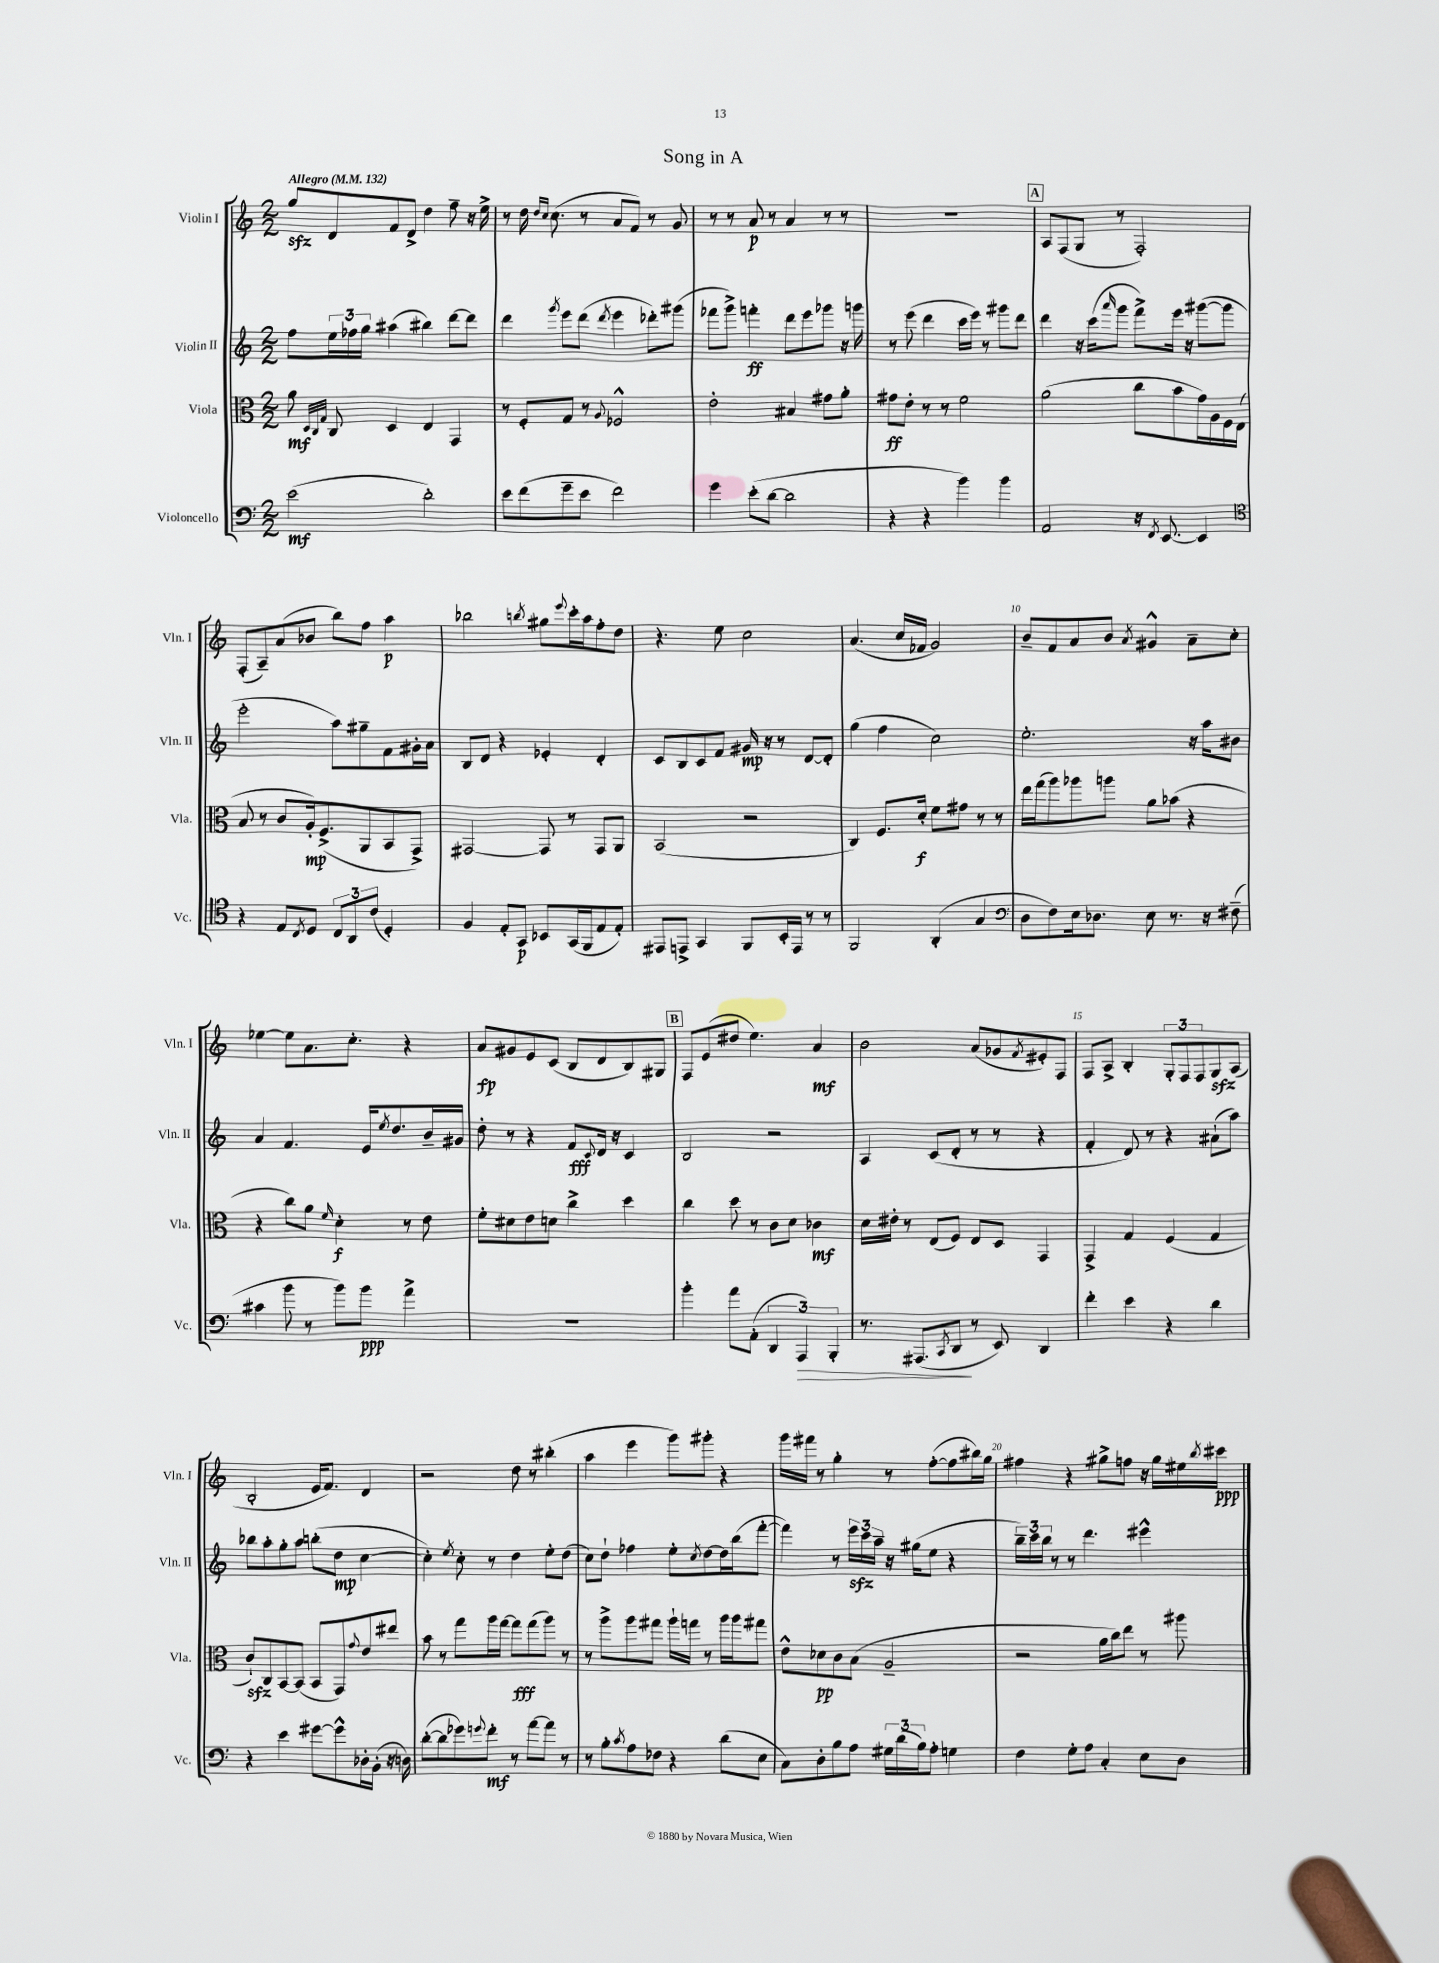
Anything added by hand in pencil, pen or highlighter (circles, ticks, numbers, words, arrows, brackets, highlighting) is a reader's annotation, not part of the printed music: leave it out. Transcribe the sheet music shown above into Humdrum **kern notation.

**kern	**kern	**kern	**kern
*staff4	*staff3	*staff2	*staff1
*clefF4	*clefC3	*clefG2	*clefG2
*k[]	*k[]	*k[]	*k[]
*M2/2	*M2/2	*M2/2	*M2/2
*MM132	*MM132	*MM132	*MM132
(2e	8a	8ff	8gg
.	32qqD	.	.
.	32qqC	.	.
.	32qqG	.	.
.	8C	24ee	8d
.	.	24ff-	.
.	.	24gg	.
.	4D	(4aa#	8f
.	.	.	8d^
2d')	4E	4bb#)	4dd
.	4GG	[8ddd	8ff~
.	.	8ddd]	16r
.	.	.	16ee^
=	=	=	=
8e	8r	4ddd	8r
(8f	8F'	.	16dd
.	.	.	16qqdd
.	.	.	16qqcc
.	.	.	(8.cc
.	.	8qggg	.
8g~	8G	8eee	.
8e	8r	(8ddd	8r
.	8qqA	8qddd	.
2f)	2F-^^	4eee	8a
.	.	.	8f)
.	.	8ddd-')	8r
.	.	(8ggg#	8g
=	=	=	=
4g	2e'	8fff-	8r
.	.	8ggg^)	8r
(8e'	.	4fff'	8a
[8d	.	.	8r
2d]	4B#	8ddd	4a
.	.	8eee	.
.	8g#	8ggg-	8r
.	8a'	16r	8r
.	.	16ggg	.
=	=	=	=
4r	8g#	8r	1r
.	8e'	(8eee	.
4r	8r	4ddd	.
.	8r	.	.
4b)	2f	16ccc	.
.	.	16eee)	.
.	.	8r	.
4b	.	8ggg#	.
.	.	8ddd	.
=	=	=	=
2AA	(2a	4ddd	8A
.	.	.	(8F
.	.	16r	8G
.	.	(16ccc	.
.	.	16qqaaa	.
.	.	8ggg	8r
16r	8cc	8fff^)	2F')
8qFF	.	.	.
[8.EE	.	.	.
.	8b	16eee	.
.	.	16r	.
4EE]	16g)	([8ggg#	.
.	16A	.	.
.	16F	8ggg#]	.
.	(16E	.	.
=	=	=	=
*clefC4	*	*	*
4r	8B	2eee'	(8F'
.	8r	.	8A~)
8E	8c	.	(8a
8qC	.	.	.
8D	16A')	.	8b-
.	(8.F^	.	.
12C	.	8aa)	8bb)
12AA	.	.	.
.	8AA	8gg#~	8ff
(12c	.	.	.
4D')	8BB	8f	4aa
.	8GG^)	16g#'	.
.	.	16a	.
=	=	=	=
4F	[2GG#	8B	2bb-
.	.	8d	.
8E'	.	4r	.
8GG	.	.	.
.	.	.	8qbb
8BB-	8GG#]	4e-'	8gg#
.	.	.	8qqeee
(16GG	8r	.	16ccc'
16FF	.	.	16aa
8E	8GG#	4d'	8ff'
8E')	8AA	.	8dd
=	=	=	=
8EE#	(2BB	8c	4.r
8EE^	.	8B	.
4GG	.	8c	.
.	.	8f	8ee
8FF	2r	16g#	2cc
.	.	16r	.
16BB'	.	8r	.
16EE	.	.	.
8r	.	[8d	.
8r	.	8d']	.
=	=	=	=
2FF	4C)	(4gg	(4.a
.	8.F	4ff	.
.	.	.	16cc
.	16d'	.	16f-
(4AA'	8f	2cc)	2g)
.	8g#	.	.
4G	8r	.	.
.	8r	.	.
=	=	=	=
*clefF4	*	*	*
8D	16ee	2.ee'	8b~
.	(16gg	.	.
8F)	8aa)	.	8f
16E	8aa-	.	8a
8.D-	.	.	.
.	8aa	.	8b
.	.	.	8qa
8E	8a	.	4g#^^
8.r	(8b-	.	.
.	4r	16r	8a~
16r	.	16aa	.
(8F#~	.	8b#	8cc'
=	=	=	=
4c#	4r	4a	[4ee-
8b	8cc)	4.f	8ee-]
8r	8a	.	8.a
.	16qqf	.	.
8b)	4d'	.	.
.	.	.	8.cc'
8b	.	16e	.
.	.	8qee	.
.	.	8.dd	.
4a^	8r	.	4r
.	8e	16b~	.
.	.	16g#	.
=	=	=	=
1r	8f'	8dd'	8a
.	8d#	8r	8g#
.	8e	4r	8e
.	8d	.	(8c
.	4cc^	8f	8B
.	.	8qqc	.
.	.	16d	8d
.	.	16r	.
.	4dd	4c	8B)
.	.	.	8G#
=	=	=	=
4b'	4cc	2B	8F
.	.	.	(8e
8a	8dd	.	8dd#
(8AA'	8r	.	4.ee)
6DD	8c	2r	.
.	8d	.	.
6AAA)	.	.	.
.	4c-	.	4a
6BBB'	.	.	.
=	=	=	=
8.r	16d	4A	2b
.	16e#'	.	.
.	8r	.	.
(8.AAA#	.	.	.
.	(8E	(8c	.
8qCC	.	.	.
8DD	8F)	8d'	.
8r	8E	8r	(8a
8EE)	8D	8r	8g-
.	.	.	8qf
4DD	4GG	4r	8e#')
.	.	.	8F
=	=	=	=
4f'	4GG^	4f'	8F
.	.	.	8A^
4e	4G	8d)	4B'
.	.	8r	.
4r	(4F	4r	12G'
.	.	.	12F
.	.	.	12F
4d	4G	(8a#`	8G
.	.	8aa)	(8A
=	=	=	=
4r	8c`)	8bb-	2B'
.	8C	8aa'	.
4e	[8BB	8gg'	.
.	(8BB]	8aa	.
[8g#	8BB	(8bb'	16e
.	.	.	8.f)
8g#^^]	8GG)	8dd	.
.	8qqg	.	.
16D-'	8e	[4cc	4d
(16BB'	.	.	.
16r	8ee#	.	.
16D)	.	.	.
=	=	=	=
([8d'	8b	4cc'])	2r
8d]	8r	.	.
.	.	8qee	.
8g-)	8gg	8cc'	.
8qqg	.	.	.
8f'	16aa	8r	.
.	[16gg	.	.
8r	8gg]	4dd	8dd
[8a	(8gg	.	8r
8a]	8aa)	8ee'	(4bb#'
8r	8r	(8dd	.
=	=	=	=
8r	8r	8cc)	4aa
8B'	8aa^	8dd`	.
8qc	.	.	.
8A	8aa	4ff-	4eee
8F-	8gg#	.	.
4r	16aa`	8ee'	8ggg)
.	16gg	.	.
.	.	8qcc	.
.	8r	[8dd	8ggg#'
(8d	16aa	16dd]	4r
.	16aa	(16bb	.
8E	8gg#	[8fff'	.
=	=	=	=
8C)	8e^^	4fff])	16ggg
.	.	.	16fff#
8D'	8d-	.	8r
8B	8c	8r	4gg'
8A	(8B	24eee	.
.	.	24ccc	.
.	.	24aa~	.
24G#	2A~	16r	8r
(24d	.	.	.
.	.	(16gg#	.
24B)	.	.	.
8A'	.	8ee	([8ff'
4G	.	4r	8ff]
.	.	.	16bb#)
.	.	.	16gg
=	=	=	=
4F	2r	24bb~)	4ff#
.	.	24ccc	.
.	.	24bb	.
.	.	8r	.
8G'	.	8r	4r
8A	.	4.ddd	.
4C'	16a	.	8gg#^
.	16cc)	.	.
.	8ee	.	8ff
8E	8r	4eee#^^	16r
.	.	.	16gg#
8D	8aa#	.	16ee#
.	.	.	8qbb
.	.	.	16ccc#
==	==	==	==
*-	*-	*-	*-
